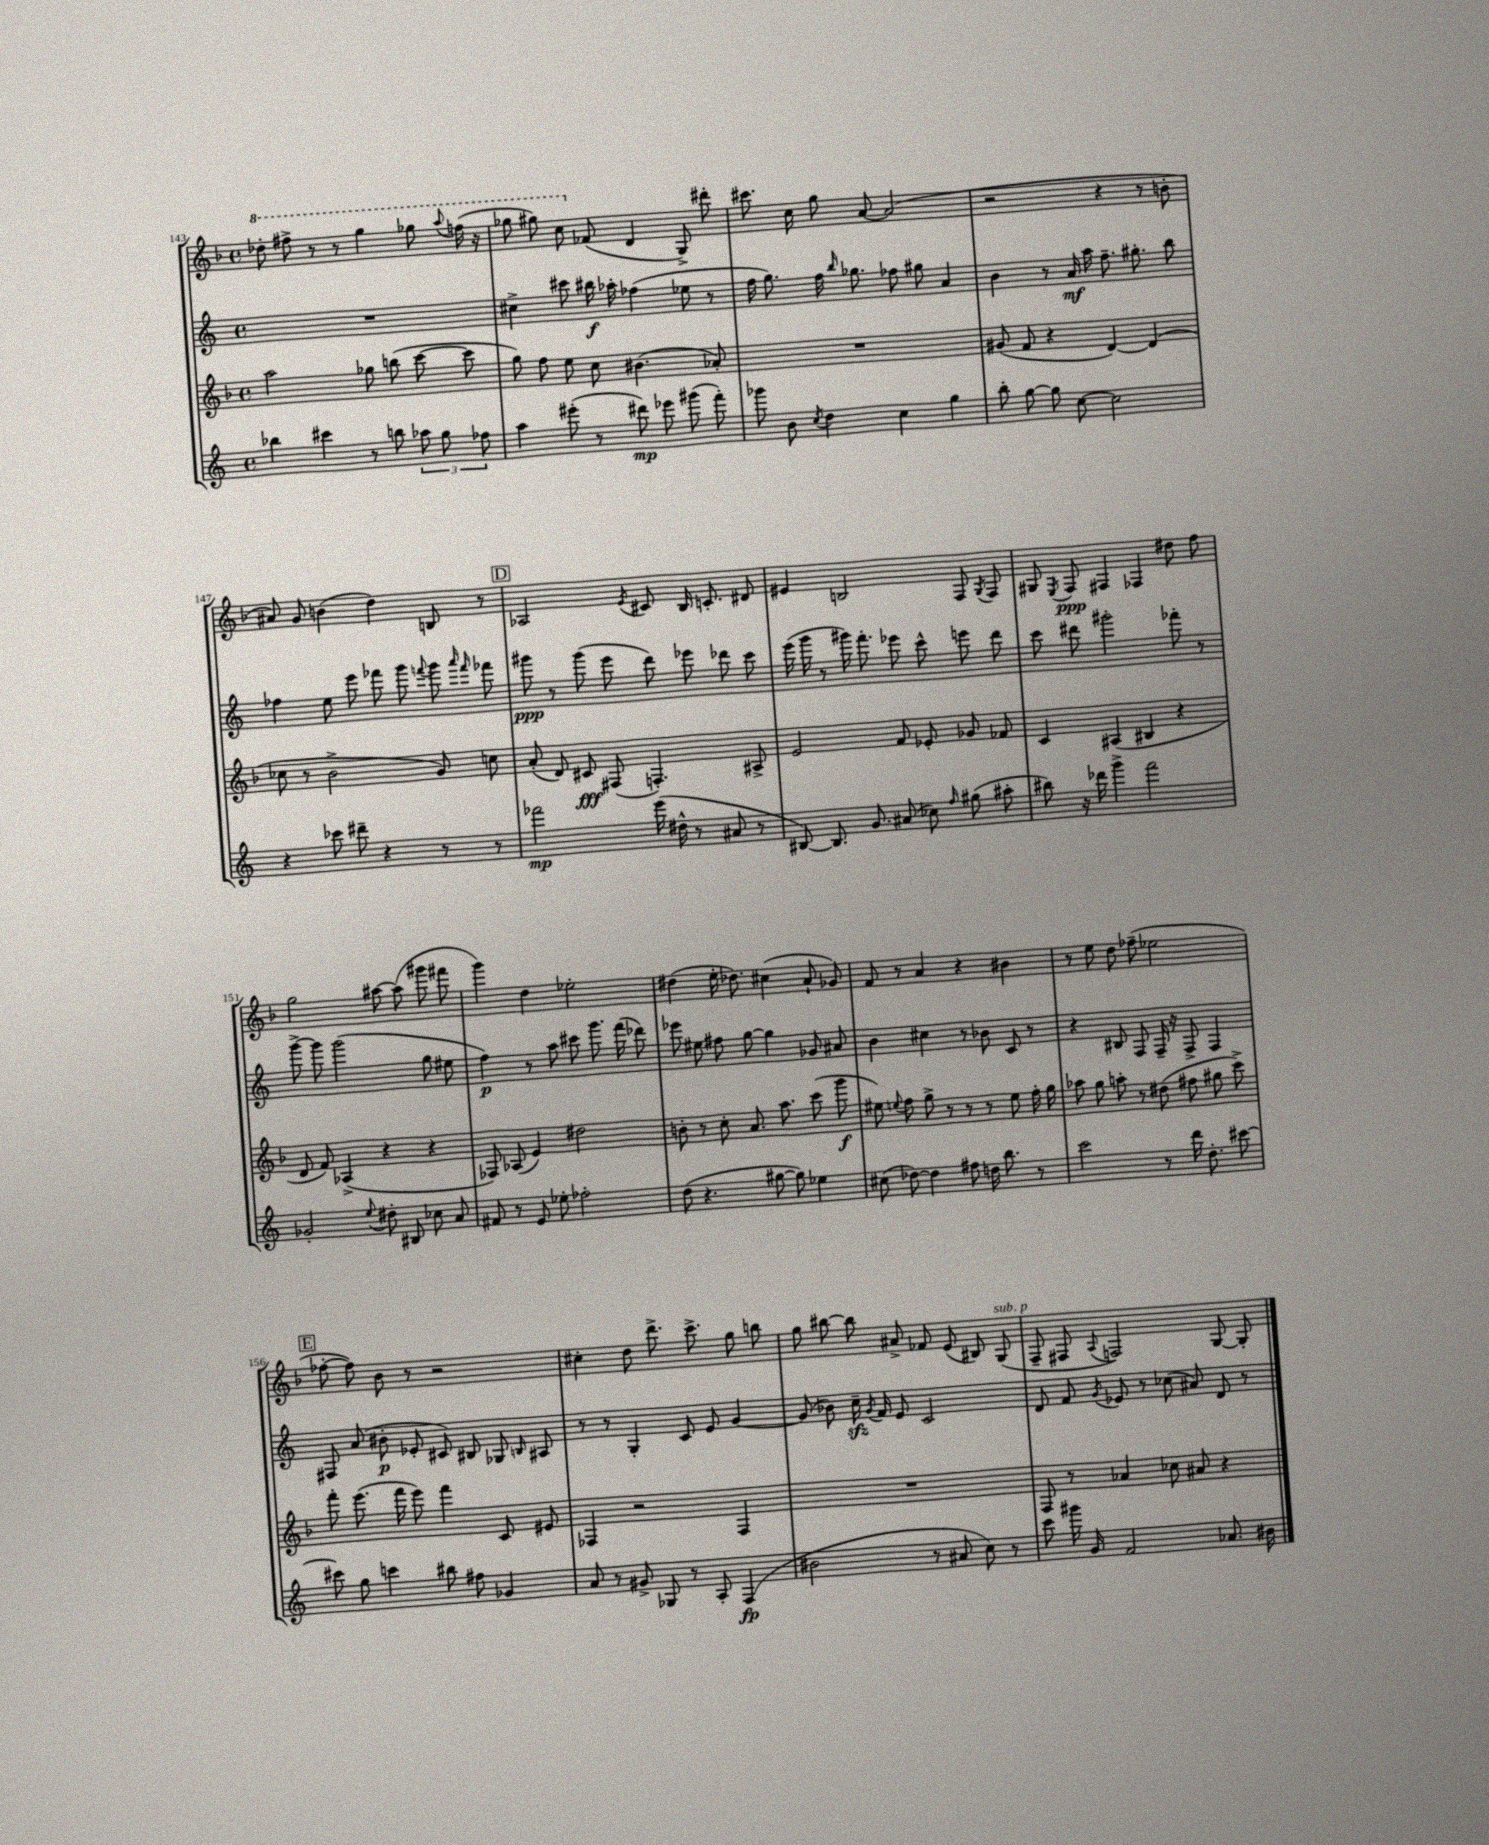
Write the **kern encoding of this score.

**kern	**kern	**kern	**kern
*staff4	*staff3	*staff2	*staff1
*clefG2	*clefG2	*clefG2	*clefG2
*k[]	*k[b-]	*k[]	*k[b-]
*M4/4	*M4/4	*M4/4	*M4/4
*met(c)	*met(c)	*met(c)	*met(c)
4bb-	2aa	1r	8ddd-'
.	.	.	8fff#^
4ccc#	.	.	8r
.	.	.	8r
8r	8gg-	.	4ggg
8bb	(8bb	.	.
12aa-	[8ccc	.	8ggg-
12gg	.	.	.
.	.	.	8qqaaa
.	8ccc]	.	(16fff
12ff-	.	.	.
.	.	.	16r
=	=	=	=
4aa	8gg)	4cc#^	8ggg-
.	8ff	.	8ggg#)
(8eee#'	8ee	8ccc#	8ccc
8r	8cc	16bb#	(8f-
.	.	16aa-'	.
8ddd#)	(4.b#	(4ff-	4d
8eee-	.	.	.
(8ggg#	.	8ee-	8G^)
8fff')	8a-')	8r	8ddd#'
=	=	=	=
8ggg-	1r	16ff	8.ccc#
.	.	8.gg)	.
8b	.	.	.
.	.	.	16cc
8qcc	.	.	.
4dd	.	16ff	8gg
.	.	16qqbb	.
.	.	8.gg-	.
.	.	.	[8a
4cc	.	8ff-	(2a]
.	.	8gg#	.
4gg	.	4a	.
=	=	=	=
8bb'	(8g#	4b	2r
[8gg	8f	.	.
8gg]	4r	8r	.
[8cc	.	16a	.
.	.	16aa	.
2cc]	[4d)	8.ff~	4r
.	.	8.gg#'	.
.	(4d]	.	8r
.	.	8bb	8b'
=	=	=	=
4r	8cc-	4ff-	8a#)
.	8r	.	8g
8ccc-	2b-^	8ee	(4b
8ddd#~	.	8eee	.
4r	.	8fff-	4dd)
.	.	8ggg	.
.	.	8qqfff	.
8r	8g)	8ggg	8B
.	.	16qqaaa	.
.	.	16qqfff	.
8r	8cc	8fff-	8r
=	=	=	=
2fff-	(8a'	8ggg#	2A-
.	8d)	8r	.
.	8c#	(8ggg#	.
.	(8F#	8eee	.
.	.	.	8qe
(16eee	4.F')	8ddd)	8c#
16dd#^^	.	.	.
8r	.	8eee-	16B-
.	.	.	8.c'
8a#	.	8ddd-	.
8r	8A#^	8ccc	8d#
=	=	=	=
[8B#)	2e	(16eee	4e#
.	.	16ggg	.
8.B#]	.	8r	.
.	.	16ggg#)	2B
8.g	.	8.fff'	.
(8a#	8f	8eee-	.
8cc-)	8e-'	8ccc^^	.
16qqff	.	.	.
(8gg#	8g-	8eee	8F
.	.	.	8qG
8aa#'	8f-	8ddd	8F
=	=	=	=
8bb#)	4c	8ccc	8G#
.	.	.	8qE
16r	.	8ddd#	8F
16ddd-	.	.	.
4ggg^	(4A#	2ggg#'	4F#
2fff	4B#	.	4F-
.	4r	8fff-'	8dd#
.	.	8r	8ff
=	=	=	=
2g-'	8d	[8ggg^	2gg
.	8f)	8ggg]	.
.	(4A-^	(2ggg	.
8qqee	.	.	.
8dd#'	4r	.	[8aa#
8B#	.	.	(8aa#]
8cc-	4r	8gg	8ggg#
8a	.	8ee#	8fff#
=	=	=	=
8f#	8F-)	4ff)	4ggg)
8r	(8A-	.	.
8e	4e)	8r	4dd
8ee-'	.	8aa	.
2ff-'	2dd#	8ccc#	2ee-'
.	.	8.ggg	.
.	.	(16fff	.
.	.	8ddd-)	.
=	=	=	=
(8dd	8b'	8eee-	(4dd#
4.r	8r	8ee#	.
.	8cc'	8ff#	16ee'
.	.	.	8.dd-)
.	8.a	[8gg	.
[8gg#	.	4gg]	(4cc#
.	8.aa	.	.
8gg#])	.	.	.
4ee-	(8ccc	8g-	8a`
.	8ggg	8a#	8g-)
=	=	=	=
(8cc#	8ee#)	4b	8f
.	8qqee	.	.
[8dd-)	8ff	.	8r
4dd-]	8gg^	4cc#	4a
.	8r	.	.
8ff#	8r	8r	4r
16dd	8r	8b-	.
8.bb	.	.	.
.	8ee	8c	4b#
8r	16ff'	8r	.
.	16gg	.	.
=	=	=	=
2ccc	8aa-	4r	8r
.	8gg	.	8ee
.	8aa'	8B#	8dd
.	8r	8F	(8ff-~
8r	(8dd#	16F~	2ee-
.	.	16r	.
16ddd	8ff#	8F^	.
8.dd'	.	.	.
.	8gg#	4F	.
[8ccc#	8ccc^)	.	.
=	=	=	=
8ccc#]	8fff'	8F#	[8ff-'
8gg	(8.eee	(8a	8ff-])
4ccc	.	8b#'	8b-
.	16fff	.	.
.	8eee)	8e-'	8r
8bb#	4fff	8c#)	2r
8ff#	.	8B#	.
4g-	8c	8G-	.
.	.	16qqB	.
.	8e#	8A#	.
=	=	=	=
8a	4F-	8r	4cc#'
8r	.	8r	.
8g#^	2r	4G'	8dd
8G-	.	.	8.ddd^
8r	.	8c	.
.	.	.	8.ccc^
8A'	.	8e	.
(4F	4F-	[4g	8gg
.	.	.	8bb
=	=	=	=
2b#	1r	(8g]	8gg
.	.	8b-)	[8bb#
.	.	16cc~	8bb#]
.	.	8qg	.
.	.	16f	.
.	.	8e	8a#^
8r	.	2c	8f-
8a#	.	.	(8e
8cc)	.	.	8B#)
8r	.	.	(8G
=	=	=	=
8ccc	8F	8d	8F~
16ggg#	8r	8f	8F#
16g	.	.	.
.	.	8qg	8qqA
2f	4a-	8e-	2F)
.	.	8r	.
.	8cc-	(8cc-	.
.	8a#	8a#)	.
8.a-	4r	8d	[8G
.	.	8r	8G']
16b#	.	.	.
==	==	==	==
*-	*-	*-	*-
